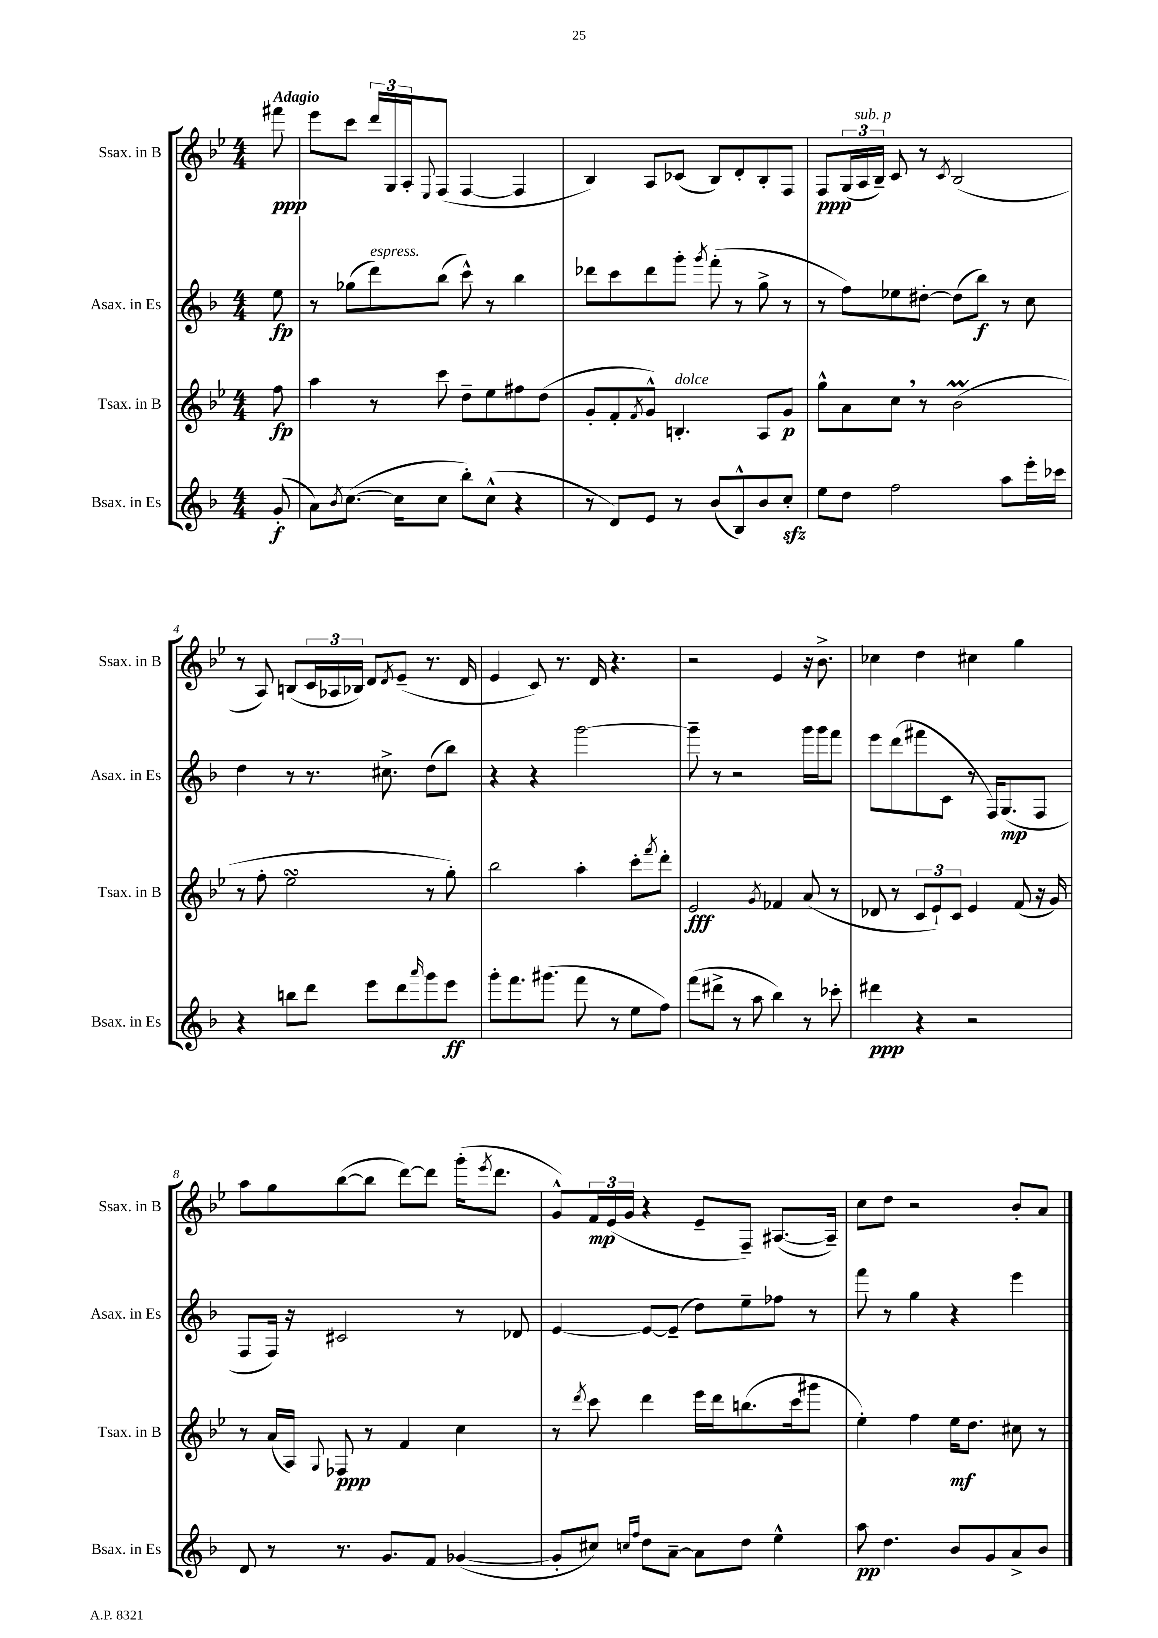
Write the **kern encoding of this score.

**kern	**dynam	**kern	**dynam	**kern	**dynam	**kern	**dynam
*part4	*part4	*part3	*part3	*part2	*part2	*part1	*part1
*staff4	*staff4	*staff3	*staff3	*staff2	*staff2	*staff1	*staff1
*I"Bsax. in Es	*	*I"Tsax. in B	*	*I"Asax. in Es	*	*I"Ssax. in B	*
*I'Bsax. in Es	*	*I'Tsax. in B	*	*I'Asax. in Es	*	*I'Ssax. in B	*
*clefG2	*	*clefG2	*	*clefG2	*	*clefG2	*
*k[b-]	*	*k[b-e-]	*	*k[b-]	*	*k[b-e-]	*
*M4/4	*	*M4/4	*	*M4/4	*	*M4/4	*
=	=	=	=	=	=	=	=
!	!	!	!	!	!	!LO:TX:a:B:t=Adagio	!
(8g'/	f	8ff\	fp	8ee\	fp	8fff#X\	ppp
=1	=1	=1	=1	=1	=1	=1	=1
8a\L)	.	4aa\	.	8r	.	8eee-\L	.
8qb-/	.	.	.	.	.	.	.
([8.cc\J	.	.	.	(8gg-X\L	.	8ccc\J	.
!	!	!	!	!LO:TX:a:i:t=espress.	!	!	!
.	.	8r	.	8ddd\)	.	24ddd/LL	.
.	.	.	.	.	.	24G/	.
16cc\KL]	.	.	.	.	.	.	.
.	.	.	.	.	.	24A'/J	.
.	.	.	.	.	.	8qqE-/	.
8cc\J	.	8ccc\	.	(8bb-\J	.	(8F/J	.
8bb-'\L)	.	8dd~\L	.	8ccc^^\)	.	[4F/	.
(8cc^^\J	.	8ee-\	.	8r	.	.	.
4r	.	8ff#X\	.	4bb-\	.	4F/]	.
.	.	(8dd\J	.	.	.	.	.
=2	=2	=2	=2	=2	=2	=2	=2
8r	.	8g'/L	.	8ddd-X\L	.	4B-/)	.
8d/L)	.	8f'/	.	8ccc\	.	.	.
.	.	8qf/	.	.	.	.	.
8e/J	.	8g^^/J)	.	8ddd-\	.	8A/L	.
!	!	!LO:TX:a:i:t=dolce	!	!	!	!	!
8r	.	4.Bn'/	.	8ggg'\J	.	(8c-X/J	.
.	.	.	.	8qggg/	.	.	.
(8b-/L	.	.	.	(8fff'\	.	8B-/L)	.
8B-^^/)	.	.	.	8r	.	8d'/	.
8b-/	.	8A/L	.	8gg^\	.	8B-'/	.
8cczz'/J	.	8g/J	p	8r	.	8F/J	.
=3	=3	=3	=3	=3	=3	=3	=3
8ee\L	.	8gg^^\L	.	8r	.	8F/L	ppp
8dd\J	.	8a\	.	8ff\L)	.	(24G/L	.
!	!	!	!	!	!	!LO:TX:a:i:t=sub. p	!
.	.	.	.	.	.	24A/	.
.	.	.	.	.	.	24B-~/JJ)	.
2ff\	.	8cc,\J	.	8ee-X\	.	8c/	.
.	.	8r	.	[8dd#X'\J	.	8r	.
.	.	.	.	.	.	8qc/	.
.	.	(2b-M\	.	(8dd#\L]	.	(2B-/	.
.	.	.	.	8bb-\J)	f	.	.
8aa\L	.	.	.	8r	.	.	.
16eee'\L	.	.	.	8cc\	.	.	.
16ccc-X\JJ	.	.	.	.	.	.	.
!!LO:LB:g=z
=4	=4	=4	=4	=4	=4	=4	=4
4r	.	8r	.	4dd\	.	8r	.
.	.	8ff'\	.	.	.	8A/)	.
8bbn\L	.	2ee-sSSs\	.	8r	.	(8Bn/L	.
8ddd\J	.	.	.	8.r	.	24c/L	.
.	.	.	.	.	.	24A-X/	.
.	.	.	.	.	.	24B-X/JJ)	.
8eee\L	.	.	.	.	.	8d/L	.
.	.	.	.	8.cc#X^\	.	.	.
.	.	.	.	.	.	8qd/	.
8ddd\	.	.	.	.	.	(8e-~/J	.
16qqaaa/	.	.	.	.	.	.	.
8ggg\	.	8r	.	(8dd\L	.	8.r	.
8eee\J	ff	8gg'\)	.	8bb-\J)	.	.	.
.	.	.	.	.	.	16d/	.
=5	=5	=5	=5	=5	=5	=5	=5
8ggg'\L	.	2bb-\	.	4r	.	4e-/	.
8.fff\	.	.	.	.	.	.	.
.	.	.	.	4r	.	8c/)	.
(8.ggg#X\J	.	.	.	.	.	.	.
.	.	.	.	.	.	8.r	.
8fff\	.	4aa'\	.	[2ggg\	.	.	.
.	.	.	.	.	.	16d/	.
8r	.	.	.	.	.	4.r	.
8ee\L	.	8ccc'\L	.	.	.	.	.
.	.	8qfff/	.	.	.	.	.
8ff\J)	.	8ddd'\J	.	.	.	.	.
=6	=6	=6	=6	=6	=6	=6	=6
(8fff\L	.	2e-/	fff	8ggg~\]	.	2r	.
8ddd#X^\J	.	.	.	8r	.	.	.
8r	.	.	.	2r	.	.	.
8aa\	.	.	.	.	.	.	.
.	.	8qg/	.	.	.	.	.
4bb-\)	.	4f-X/	.	.	.	4e-/	.
8r	.	(8a/	.	16ggg\LL	.	16r	.
.	.	.	.	16ggg\J	.	8.b-^\	.
8ccc-X'\	.	8r	.	8fff\J	.	.	.
=7	=7	=7	=7	=7	=7	=7	=7
4ddd#X\	ppp	8d-X/	.	8eee\L	.	4cc-X\	.
.	.	8r	.	(8ddd\	.	.	.
4r	.	12c/L	.	8fff#X\	.	4dd\	.
.	.	12e-`/)	.	.	.	.	.
.	.	.	.	8c\J	.	.	.
.	.	12c/J	.	.	.	.	.
2r	.	4e-/	.	8r	.	4cc#X\	.
.	.	.	.	16F/KL)	.	.	.
.	.	.	.	(8.G/	mp	.	.
.	.	(8f/	.	.	.	4gg\	.
.	.	16r	.	8F/J	.	.	.
.	.	16g/)	.	.	.	.	.
!!LO:LB:g=z
=8	=8	=8	=8	=8	=8	=8	=8
8d/	.	8r	.	8F/L	.	8aa\L	.
8r	.	(16a/LL	.	16F/Jk)	.	8gg\	.
.	.	16A/JJ)	.	16r	.	.	.
.	.	8qqG/	.	.	.	.	.
8.r	.	8F-X/	ppp	2c#X/	.	([8bb-\	.
.	.	8r	.	.	.	8bb-\J]	.
8.g/L	.	.	.	.	.	.	.
.	.	4f/	.	.	.	[8ddd\L)	.
8f/J	.	.	.	.	.	8ddd\J]	.
([4g-X/	.	4cc\	.	8r	.	(16ggg'\KL	.
.	.	.	.	.	.	8qeee-/	.
.	.	.	.	.	.	8.ddd\J	.
.	.	.	.	8d-X/	.	.	.
=9	=9	=9	=9	=9	=9	=9	=9
8g-'/L]	.	8r	.	[4e/	.	8g^^/L)	.
.	.	8qddd/	.	.	.	.	.
8cc#X/J)	.	8ccc\	.	.	.	24f/L	mp
.	.	.	.	.	.	(24e-/	.
.	.	.	.	.	.	24g/JJ	.
16qqccn/LL	.	.	.	.	.	.	.
16qqff/JJ	.	.	.	.	.	.	.
8dd\L	.	4ddd\	.	8e/L_	.	4r	.
[8a~\J	.	.	.	(8e~/J]	.	.	.
8a\L]	.	16eee-\LL	.	8dd\L)	.	8e-~/L	.
.	.	16ddd\J	.	.	.	.	.
8dd\J	.	(8.bbn\	.	8ee~\	.	8F~/J)	.
4ee^^\	.	.	.	8ff-X\J	.	([8.A#X/L	.
.	.	16ccc\k	.	.	.	.	.
.	.	8ggg#X\J	.	8r	.	.	.
.	.	.	.	.	.	16A#~/Jk])	.
=10	=10	=10	=10	=10	=10	=10	=10
8aa\	pp	4ee-'\)	.	8fff\	.	8cc\L	.
4.dd\	.	.	.	8r	.	8dd\J	.
.	.	4ff\	.	4gg\	.	2r	.
8b-/L	.	16ee-\KL	mf	4r	.	.	.
.	.	8.dd\J	.	.	.	.	.
8g/	.	.	.	.	.	.	.
8a^/	.	8cc#X\	.	4eee\	.	8b-'/L	.
8b-/J	.	8r	.	.	.	8a/J	.
==	==	==	==	==	==	==	==
*-	*-	*-	*-	*-	*-	*-	*-
